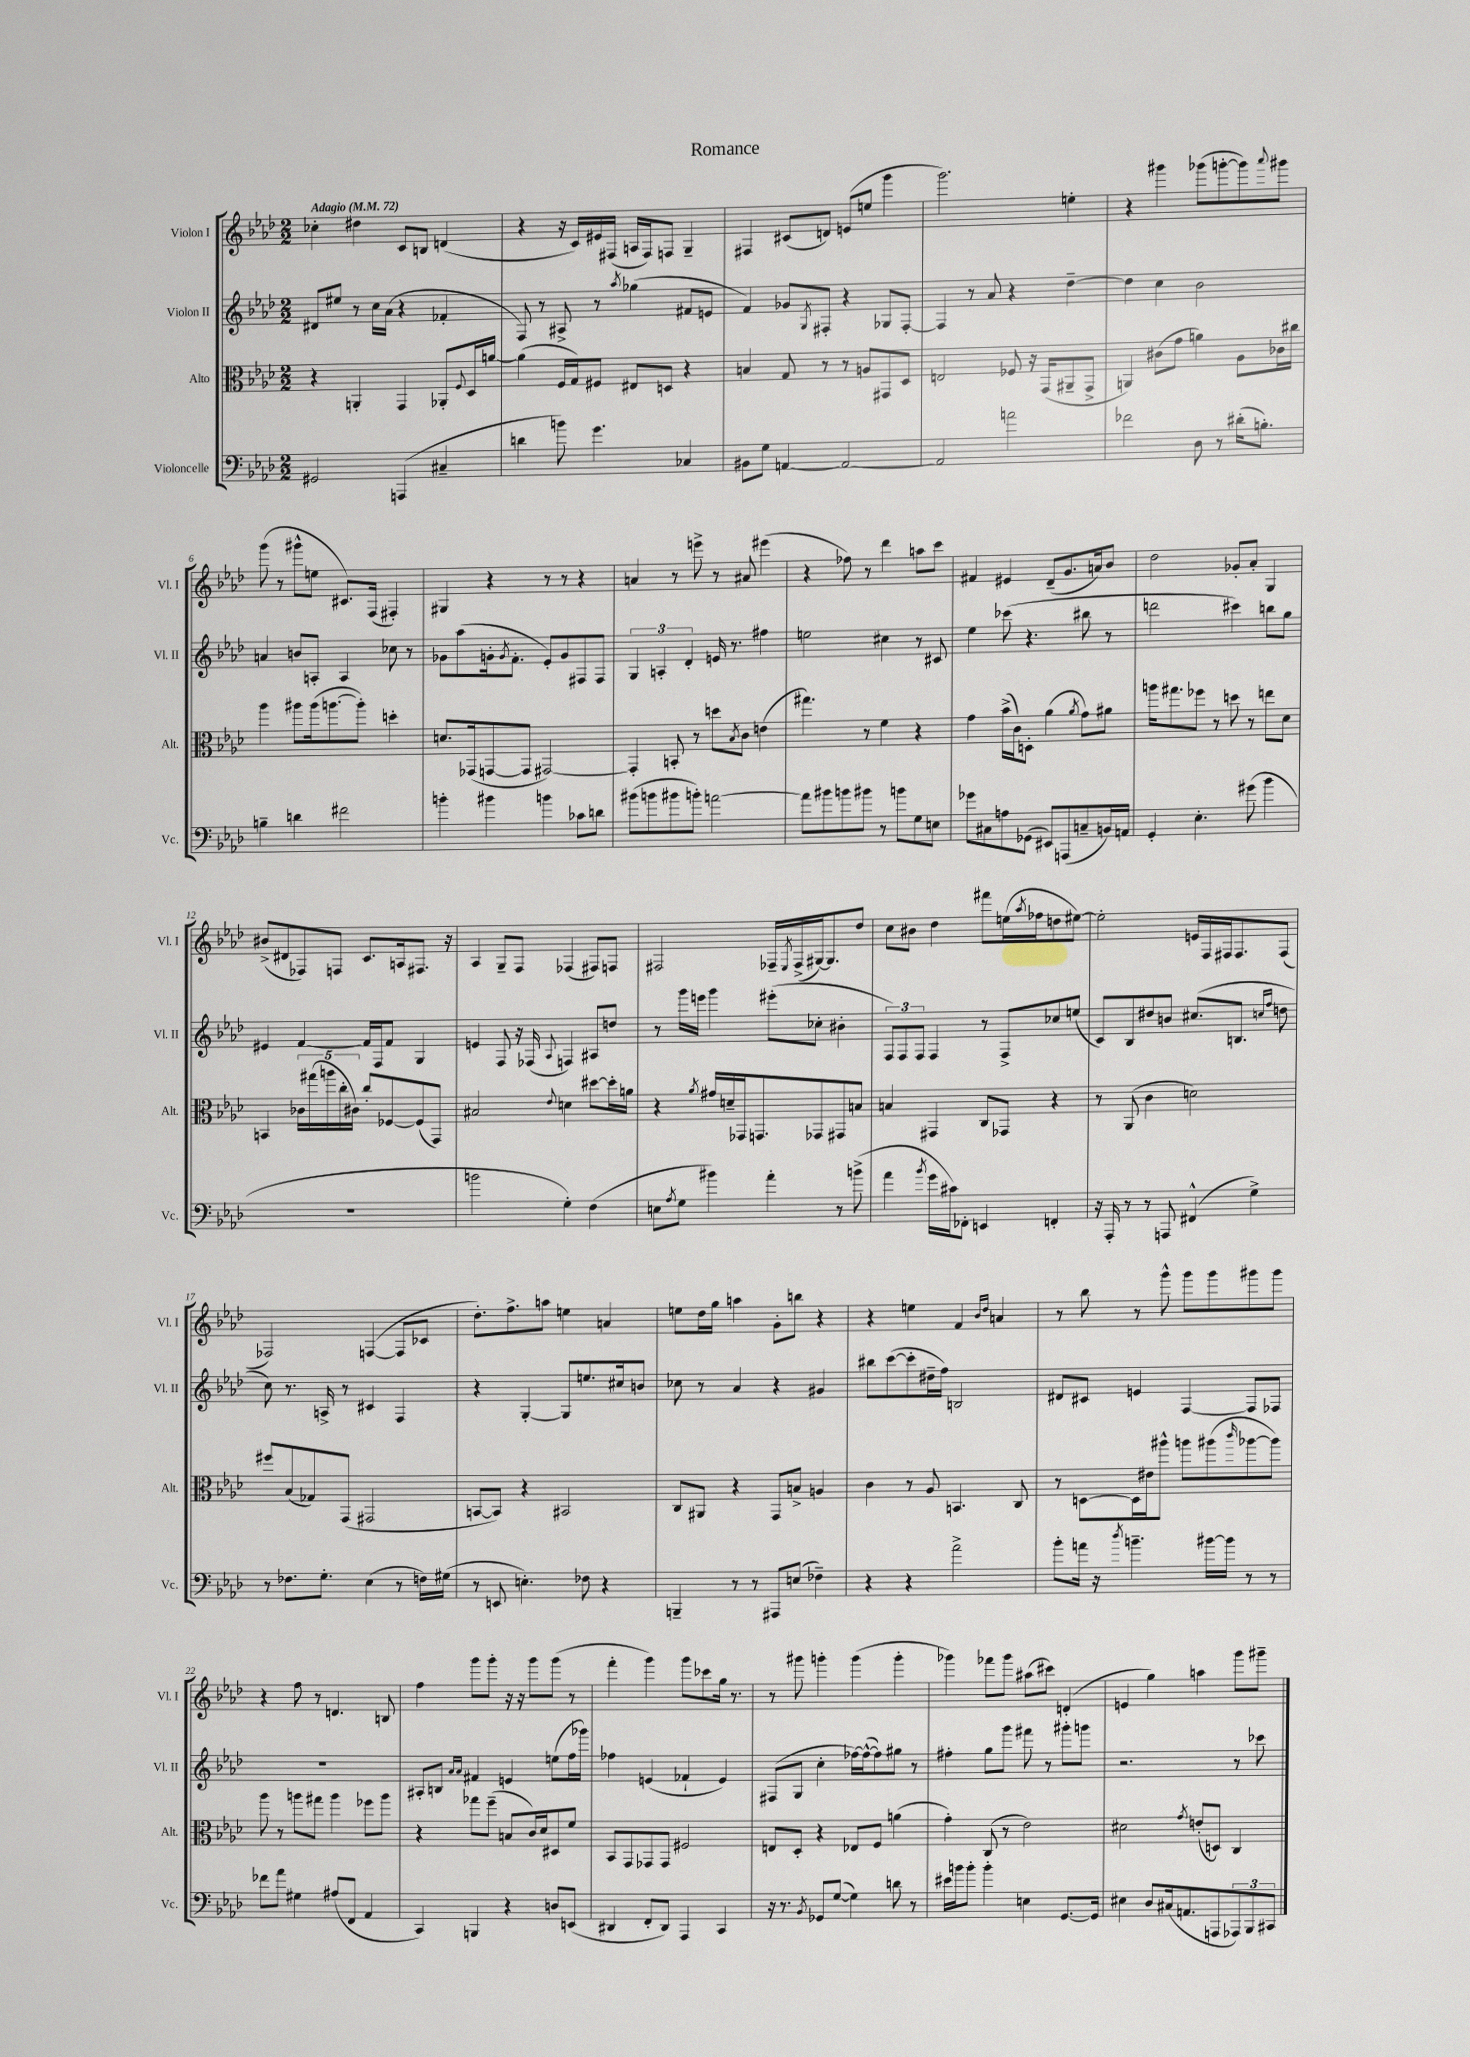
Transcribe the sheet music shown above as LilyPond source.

\header { title = "Romance" }
<<
\new StaffGroup <<
\new Staff = "s0" \with { instrumentName = "Violon I" shortInstrumentName = "Vl. I" } {
    \clef treble \key aes \major \numericTimeSignature \time 2/2 \tempo "Adagio" 4 = 72
    ces''4-. dis''4 c'8 b8 d'4( |
    r4 r16 c'16) eis'16 fis16( a16 fis16) f8 g4-- |
    fis4 cis'8( d'8) e'8( e''8 g'''4 |
    g'''2.) e''4-. |
    r4 gis'''4 ges'''8( g'''8~-. g'''8) \appoggiatura { aes'''8 } gis'''8 |
    g'''8( r8 gis'''8-^ e''8 cis'8.) f16( fis4-.) |
    gis4 r4 r8 r8 r4 |
    a'4 r8 e'''8-> r8 ais'8 eis'''4( |
    r4 fes''8) r8 des'''4 a''8 c'''8 |
    fis'4 eis'4 des'8--( g'8. a'16) bes'8 |
    des''2 ges'8-. aes'8-. g4 |
    bis'8->( dis'8 fes8) f8 c'8. a16 fis8. r16 |
    aes4 g8-- f8 fes4( fis8) f8 |
    fis2 fes16-- \acciaccatura { ees8 } fes16->( gis16~) gis8. des''8 |
    c''8 bis'8 des''4 fis'''8 e''16( \acciaccatura { aes''8 } fes''16 d''8 eis''8~) |
    eis''2-. e'16 f16 fis16 fis8. fis8( |
    fes2) f4~( f8 ces'8 |
    des''8.-.) f''8.-> a''8 e''4 a'4 |
    e''8 des''16 g''16 a''4 g'8-. b''8 r4 |
    r4 e''4 f'4 \grace { bes'16 des''16 } a'4 |
    r8 bes''8 r8 g'''8-^ g'''8 g'''8 gis'''8 gis'''8 |
    r4 f''8 r8 d'4. b8 |
    f''4 g'''8 g'''8-. r16 r16 g'''8 g'''8( r8 |
    f'''4-. g'''4) g'''8 ces'''8 g''16 r8. |
    r8 gis'''8 g'''4-. g'''4( g'''4-. |
    ges'''4) fes'''8 ges'''8 ais''8( cis'''8) d'4-.( |
    e'4 g''4) a''4 g'''8 gis'''8-- \bar "|." |
}
\new Staff = "s1" \with { instrumentName = "Violon II" shortInstrumentName = "Vl. II" } {
    \clef treble \key aes \major \numericTimeSignature \time 2/2
    dis'8 eis''8 r8 c''16 aes'16( r4 fes'4-. |
    f8) r8 ais8-> r8 \acciaccatura { aes''8 } ges''4( fis'8 e'8 |
    f'4) ges'8 \acciaccatura { g8 } fis8-. r4 ges8 fis8~-. |
    fis4 r8 aes'8 r4 des''4~-- |
    des''4 c''4 bes'2 |
    a'4 b'8 a8-. a4 ces''8 r8 |
    ges'8 aes''8( g'16-. \acciaccatura { g'8 } f'8.-. ees'8-.) g'8 fis8 fis8 |
    \tuplet 3/2 { g4 a4-. des'4-. } e'16 r8. fis''4 |
    e''2 cis''4 r8 cis'8 |
    ees''4 ces'''8( r4. bis''8 r8 |
    d'''2 cis'''4) b''8 g''8 |
    eis'4 f'4~ f'16 f16 f'8 g4 |
    e'4 f8 r16 fes16( \appoggiatura { aes8 } f4) ais8 d''8 |
    r8 g'''16 e'''16 g'''4 eis'''8-.( ces''8-. bis'4-. |
    \tuplet 3/2 { f8) f8 f8 } f4 r8 f8-> ces''8 e''8( |
    c'8) bes8 dis''8 b'8 cis''8.( b8. \grace { c''16 f''16 } d''8 |
    c''8) r8. a16-> r8 cis'4 f4 |
    r4 g4~-. g8 e''8. cis''16 b'8 |
    ces''8 r8 aes'4 r4 gis'4 |
    bis''8 c'''8~( c'''8-. dis''16-- f''16) b2 |
    dis'8 cis'8 e'4 f4~ f8 fes8 |
    R1 |
    ais8-. b8 \grace { aes'16 aes'16 } fis'4 e'4 e''8( f''16 ges'''16) |
    fes''4 e'4( fes'4-! e'4) |
    fis8( g8 c''4-. fes''16~) fes''16~-^( fes''8) gis''8 r8 |
    fis''4-. g''8 g'''8 fis'''8 r8 gis'''8-. g'''8 |
    r2. r8 ces'''8 \bar "|." |
}
\new Staff = "s2" \with { instrumentName = "Alto" shortInstrumentName = "Alt." } {
    \clef alto \key aes \major \numericTimeSignature \time 2/2
    r4 a,4-. g,4 aes,8-. \appoggiatura { f8 } des16 a'16~ |
    a'4( f16 g16) fis8 eis8 d8 r4 |
    b4 g8 r8 r8 a8 gis,8 des8 |
    e2 fes8 r16 g,16( ais,8-- g,8-> |
    a,4) cis'8( g'8 a'4) aes8 ces'16 cis''16 |
    aes''4 ais''8 ais''16( a''8.~ a''8-.) d''4-. |
    d'8. ges,16( g,8~ g,8 gis,2~) |
    gis,4-. b,8-. r8 d''8 \acciaccatura { bes8 } c'8 e'4( |
    gis''4.) r8 f'4 r4 |
    g'4 bes'16->( c'16) d8-. aes'4( \acciaccatura { aes'8 } g'8) ais'8 |
    a''16 gis''8. fes''8 r8 d''8 r8 e''8 des'8 |
    b,4 \tuplet 5/4 { ces'16 gis''16( a''16 c''16-. cis'16) } c''8-. fes8~ fes8( g,8) |
    bis2 \appoggiatura { ees'8 } d'4 dis''8~ dis''16-. a'16 |
    r4 \acciaccatura { aes'8 } gis'16 d'16-- ges,16 g,8. ges,8 gis,8 b8 |
    b4 gis,4 c8 ges,8 r4 |
    r8 aes,8( c'4 d'2) |
    fis''8 bes8( ges8) g,8( gis,2 |
    b,8~ b,8) r4 bis,2 |
    c8 ais,8 r4 g,8 b8-> a4 |
    c'4 r8 aes8 b,4. c8 |
    r8 d8~ d16 eis'16 ais''8-^ a''8 ais''8( \grace { c'''16 } aes''8~ aes''8) |
    aes''8 r8 a''8 gis''8 a''4 fes''8 a''8 |
    r4 ges''8 f''8--( b8 c'16) des'16 dis8 f'8 |
    bes,8 g,8 ges,8 ges,8 fis2 |
    e8 des8-. r4 ees8 f8 a'4( |
    g'4-.) c8( r8 ees'2) |
    dis'2 \acciaccatura { g'8 } e'8-.( d8) c4 \bar "|." |
}
\new Staff = "s3" \with { instrumentName = "Violoncelle" shortInstrumentName = "Vc." } {
    \clef bass \key aes \major \numericTimeSignature \time 2/2
    gis,2 a,,4( cis4-- |
    d'4 b'8) g'4. ces4 |
    bis,8 g8 a,4~ a,2~ |
    a,2 a'2 |
    fes'2 des8 r8 dis'16-.( b8.-.) |
    b4-- d'4 fis'2 |
    b'4-. bis'4 b'4 ces'8 d'8 |
    bis'8( b'8 bis'8 b'8-.) a'2~ |
    a'8 bis'8 b'8 bis'8 r8 b'8 g8 e8 |
    ges'8 cis8 a8 ges,8( eis,8) a,,8( c8-- b,16) a,16 |
    g,4-. ees4.-. gis'8( bes'4 |
    R1 |
    b'2 g4-.) f4( |
    e8 \acciaccatura { aes8 } g8 bis'4) aes'4-. r8 b'8->( |
    aes'4 \acciaccatura { bes'8 } g'16 cis'16) fes,8-. e,4 f,4-. |
    r16 aes,,16-. r8 r8 a,,8 fis,4-^( g4->) |
    r8 fes8. g8.-. ees4( r8 f16) gis16( |
    r8 e,8 e4.-.) fes8 r4 |
    b,,4-- r8 r8 ais,,8 e8( fes4--) |
    r4 r4 aes'2-> |
    bes'8-. a'16 r16 \acciaccatura { des''8 } b'4.-- bis'16~ bis'16 r8 r8 |
    fes'8 aes'8 gis4 ais8( f,8 aes,4 |
    c,4) b,,4 r4 d8 e,8( |
    dis,4 f,8-. dis,8) aes,,4 c,4 |
    r16 r8. \acciaccatura { bes,8 } ges,8 g8~( g4) d'8 r8 |
    eis'16 b'16 b'8-. b'4-. e4 g,8.~ g,16 |
    eis4 des8 cis16( a,8. a,,8 \tuplet 3/2 { aes,,8) bes,,8 cis,8 } \bar "|." |
}
>>
>>
